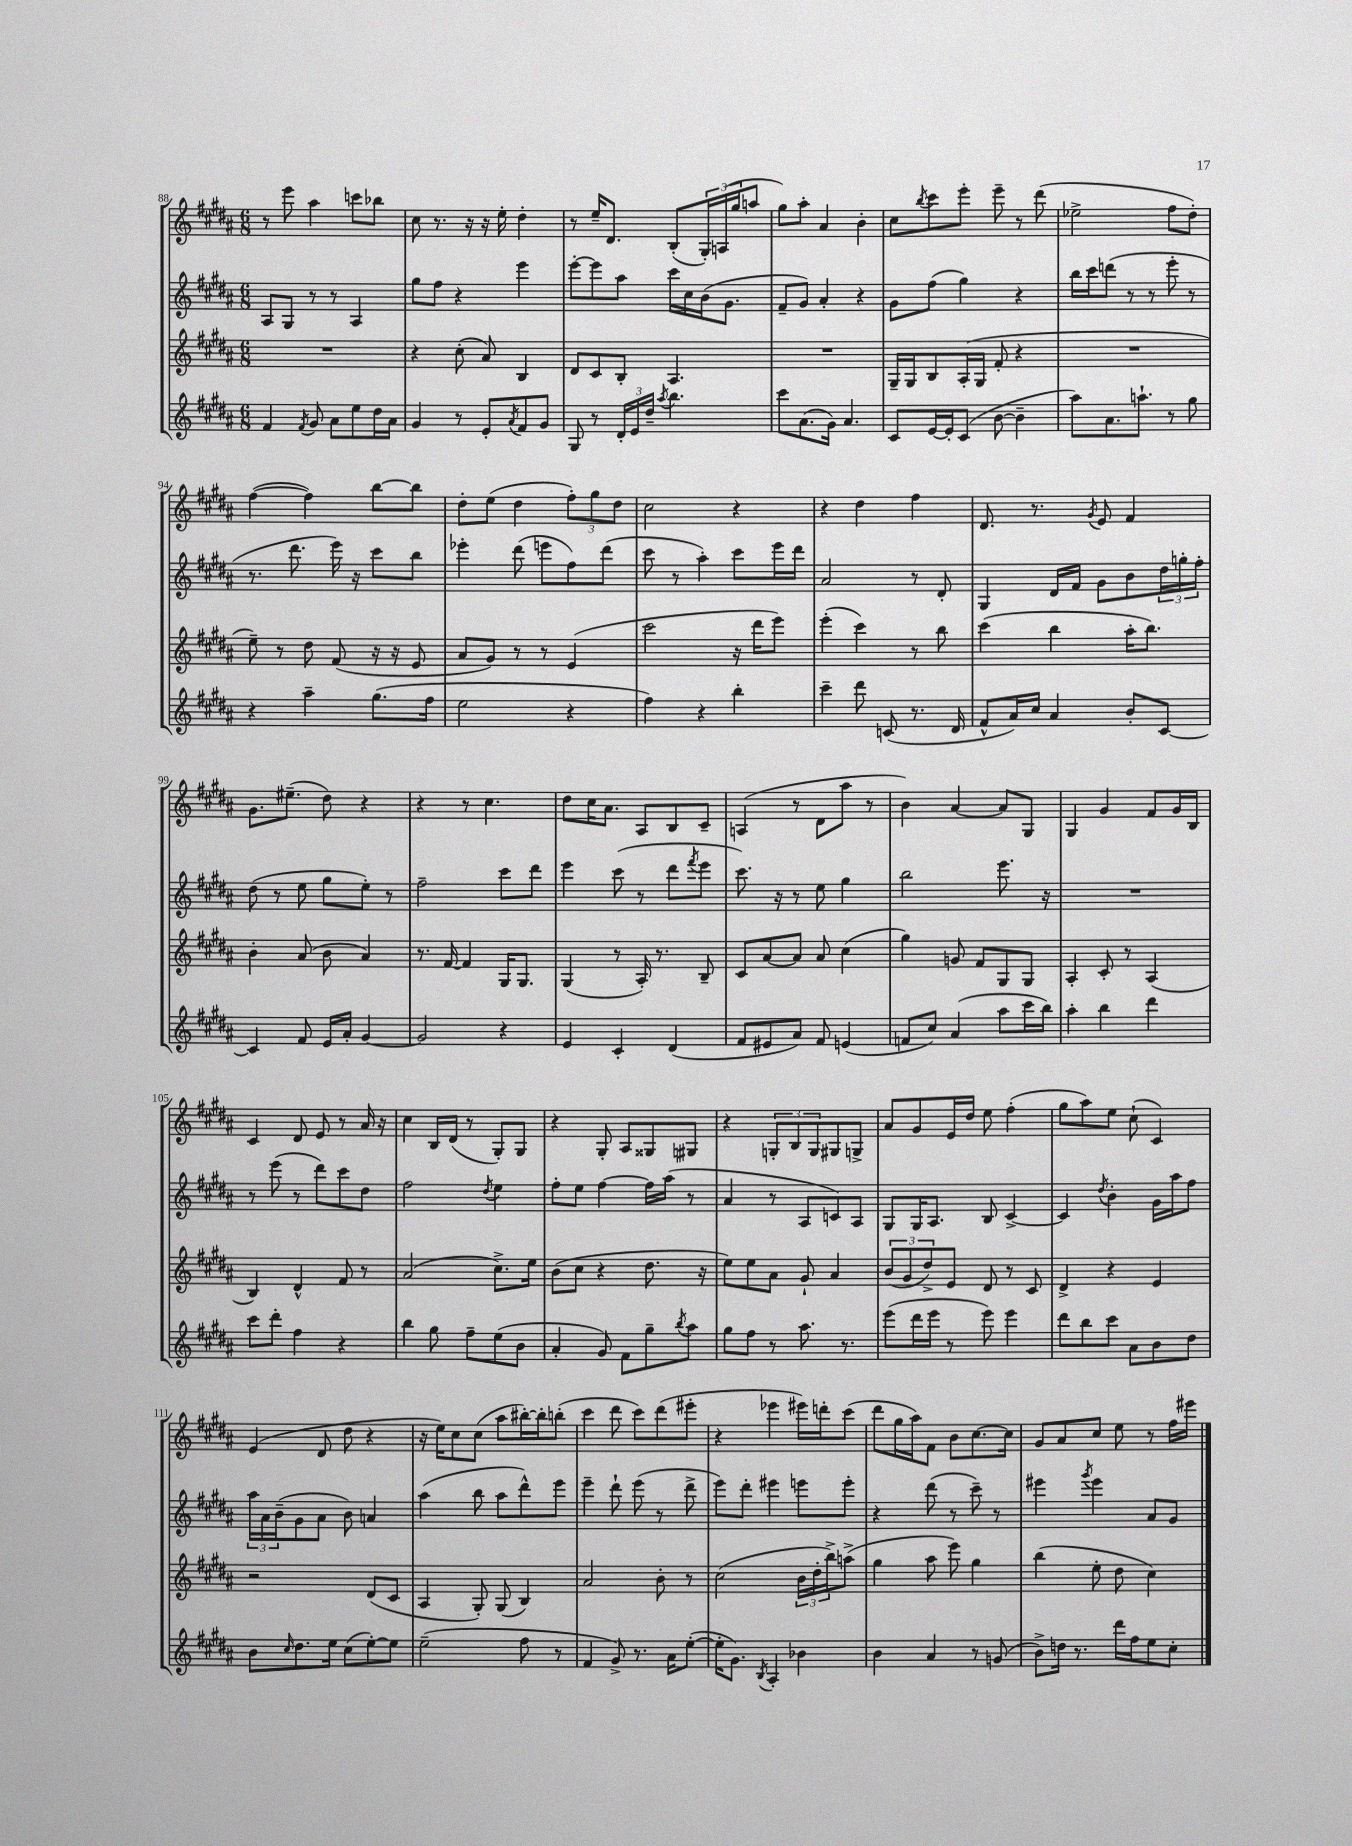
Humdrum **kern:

**kern	**kern	**kern	**kern
*staff4	*staff3	*staff2	*staff1
*clefG2	*clefG2	*clefG2	*clefG2
*k[f#c#g#d#a#]	*k[f#c#g#d#a#]	*k[f#c#g#d#a#]	*k[f#c#g#d#a#]
*M6/8	*M6/8	*M6/8	*M6/8
4f#	2.r	8A#	8r
.	.	8G#	8eee
8qf#	.	.	.
8g#	.	8r	4aa#
8a#	.	8r	.
8ee	.	4A#	8ccc
16dd#	.	.	8bb-
16a#	.	.	.
=	=	=	=
4g#	4r	8gg#	8cc#
.	.	8ff#	8.r
8r	(8cc#'	4r	.
.	.	.	16r
8e'	8a#)	.	16r
.	.	.	16ee'
8qa#	.	.	.
8f#	4B	4eee	4dd#'
8g#	.	.	.
=	=	=	=
8G#	8d#	[8eee'	8r
8r	8c#	8eee]	16ee~
.	.	.	8.d#
24d#'	8B'	8aa#	.
24e	.	.	.
24dd#~	.	.	.
8qaa#	.	.	.
4.bb	4.A#	16ccc#	(8B'
.	.	16cc#	.
.	.	(16b	24G#')
.	.	.	(24A
.	.	8.g#	.
.	.	.	24gg#
.	.	.	8aa
=	=	=	=
8ccc#	2.r	8f#~	8gg#)
(8.a#	.	8g#)	8aa#'
.	.	4a#'	4a#
16g#)	.	.	.
4.a#	.	.	.
.	.	4r	4b'
=	=	=	=
8c#	16G#~	8g#	8cc#
.	16G#	.	.
.	.	.	8qbb
[16e	8B	(8ff#	8ccc#
16e']	.	.	.
(8c#	(16A#'	4gg#)	8eee'
.	16G#	.	.
[8b	8f#'	.	8eee~
4b~]	4r	4r	8r
.	.	.	(8ddd#
=	=	=	=
8aa#)	2.r	16bb	2ee-^
.	.	16ccc#	.
8.a#	.	(8ddd	.
.	.	8r	.
8.aa`	.	.	.
.	.	8r	.
8r	.	8eee'	8ff#
8gg#	.	8r	8dd#')
=	=	=	=
4r	8ee~)	8.r	([4ff#
.	8r	.	.
.	.	8.ddd#	.
4aa#~	8dd#	.	4ff#])
.	(8f#	16eee)	.
.	.	16r	.
(8.gg#	16r	8ccc#	[8bb
.	16r	.	.
.	8e	8bb	8bb]
16ff#	.	.	.
=	=	=	=
2ee	8a#	4eee-'	8dd#'
.	8g#)	.	(8ee
.	8r	(8ddd#	4dd#
.	8r	8eee	.
4r	(4e	8ff#)	12ff#')
.	.	.	12gg#
.	.	(8ddd#	.
.	.	.	12dd#
=	=	=	=
4ff#)	2ccc#	8ccc#	2cc#
.	.	8r	.
4r	.	4aa#')	.
4bb'	16r	8ccc#	4r
.	16ddd#	.	.
.	8eee)	16eee	.
.	.	16ddd#	.
=	=	=	=
4ccc#~	(4eee'	2a#	4r
8ddd#	4ccc#)	.	4dd#
(8c	.	.	.
8.r	8r	8r	4ff#
.	8bb	8d#'	.
16d#	.	.	.
=	=	=	=
8f#^^	(4ccc#	4G#	8.d#
16a#)	.	.	.
16cc#	.	.	8.r
4a#	4bb	16d#	.
.	.	16f#	.
.	.	.	8qg#
.	.	8g#	8e
8b'	16aa#'	8b	4f#
.	8.bb)	.	.
[8c#	.	24dd#	.
.	.	24gg'	.
.	.	24ff#'	.
=	=	=	=
4c#]	4b'	(8dd#	8.g#
.	.	8r	.
.	.	.	(8.ee#~
8f#	(8a#	8ee	.
16e	8b	8gg#	8dd#)
16a#'	.	.	.
[4g#	4a#)	8ee')	4r
.	.	8r	.
=	=	=	=
2g#]	8.r	2ff#~	4r
.	[16f#	.	.
.	4f#]	.	8r
.	.	.	4.cc#
4r	16G#	8ccc#	.
.	8.G#	.	.
.	.	8ddd#	.
=	=	=	=
4e	(4G#	4eee	8dd#
.	.	.	16cc#
.	.	.	8.a#
4c#'	8r	(8ccc#	.
.	16A#')	8r	8A#
.	8.r	.	.
(4d#	.	8ddd#	8B
.	.	8qfff#	.
.	8B~	8eee	8c#~
=	=	=	=
8f#	8c#	8.ccc#)	(4A
8e#	[8a#	.	.
.	.	16r	.
8a#)	8a#]	8r	8r
8f#	8a#	8ee	8d#
(4e	(4cc#	4gg#	8aa#
.	.	.	8r
=	=	=	=
8f	4gg#)	2bb	4b)
8cc#)	.	.	.
(4a#	8g	.	[4a#
.	8f#	.	.
8aa#	8G#	8.eee	8a#]
16ccc#	8G#	.	8G#
16bb)	.	16r	.
=	=	=	=
4aa#'	4A#'	2.r	4G#
4bb	8c#'	.	4g#
.	8r	.	.
4ddd#	(4A#	.	8f#
.	.	.	16g#
.	.	.	16B
=	=	=	=
8ccc#	4B)	8r	4c#
8ddd#'	.	(8eee	.
4ff#	4d#^^	8r	8d#
.	.	8ddd#)	8e
4r	8f#	8ccc#	8r
.	8r	8dd#	16a#
.	.	.	16r
=	=	=	=
4bb	(2a#	2ff#	4cc#
8gg#	.	.	16B
.	.	.	(16d#
8ff#~	.	.	8r
.	.	8qdd#	.
(8ee	8.cc#^)	4ee	8G#')
8b	.	.	8G#
.	16ee	.	.
=	=	=	=
4a#'	(8b	8ff#'	4r
.	8cc#	8ee	.
8g#)	4r	[4ff#	8G#'
8f#	.	.	8A#
8gg#~	8.dd#	16ff#]	8G##
.	.	(16aa#	.
8qbb	.	.	.
8aa#	.	8r	8G#
.	16r	.	.
=	=	=	=
8gg#	8ee)	4a#	4r
8ff#	8ee	.	.
8r	8a#	8r	12G'
.	.	.	12B
8.aa#	8g#`	8A#	.
.	.	.	12G
.	4a#	8c)	8G#
8.r	.	.	.
.	.	8A#	8G^
=	=	=	=
(8eee	(12b	8G#	8a#
.	12g#	.	.
16ddd#	.	16G#	8g#
.	12dd#^)	.	.
16eee	.	8.A#	.
8r	8e	.	16e
.	.	.	16dd#
8eee)	8d#	8B	8ee
4eee	8r	[4c#^	(4ff#'
.	8c#	.	.
=	=	=	=
8ddd#	4d#^	4c#]	8gg#
8bb	.	.	8aa#)
.	.	8qdd#	.
8ccc#	4r	4b'	8ee
8a#	.	.	(8cc#`
8b	4e	16g#	4c#)
.	.	16aa#	.
8dd#	.	8ff#	.
=	=	=	=
8b	2r	24aa#	(4e
.	.	24a#	.
.	.	(24b~	.
16qqcc#	.	.	.
8.dd#	.	8g#	.
.	.	8a#	8d#
16ee	.	.	.
(8cc#	.	8b)	8dd#
[8ee')	(8d#	4a	4r
8ee]	8c#	.	.
=	=	=	=
(2ee~	4A#	(4aa#	16r
.	.	.	16ee)
.	.	.	8cc#
.	8G#')	8bb	(8cc#
.	(8G#	8aa#	8aa#
8ff#	4B)	8ddd#^^)	[16bb#')
.	.	.	16bb#']
8r	.	8eee	(8bb'
=	=	=	=
4f#	2a#	4eee~	4ccc#
8g#^)	.	8ddd#`	8ddd#
8.r	.	(8eee	8ccc#)
.	8b'	8r	(8ddd#
16a#	.	.	.
([8ee'	8r	8ddd#^	8eee#'
=	=	=	=
16ee']	(2cc#	8eee)	4r
8.g#)	.	.	.
.	.	8ddd#'	.
8qB	.	.	.
4A#'	.	4eee#	4eee-
4b-	24b	8eee	16eee#)
.	24dd#'	.	.
.	.	.	16ddd'
.	24bb^)	.	.
.	(8aa^	8eee'	(8ccc#
=	=	=	=
4b	4gg#	4r	8ddd#
.	.	.	16gg#
.	.	.	16aa#)
4a#	8aa#	(8ddd#	8f#
.	8eee)	8r	8b
8r	4gg#	8ccc#~)	[8.cc#
(8g	.	8r	.
.	.	.	16cc#]
=	=	=	=
8b^)	(4bb	4eee#	8g#
16dd	.	.	8a#
8.r	.	.	.
.	.	8qggg#	.
.	8ee'	4eee#	8cc#
16ddd#	8dd#	.	8ee
16ff#	.	.	.
8ee	4cc#)	8a#	8r
8cc#'	.	8g#	16ff#
.	.	.	16eee#
==	==	==	==
*-	*-	*-	*-
